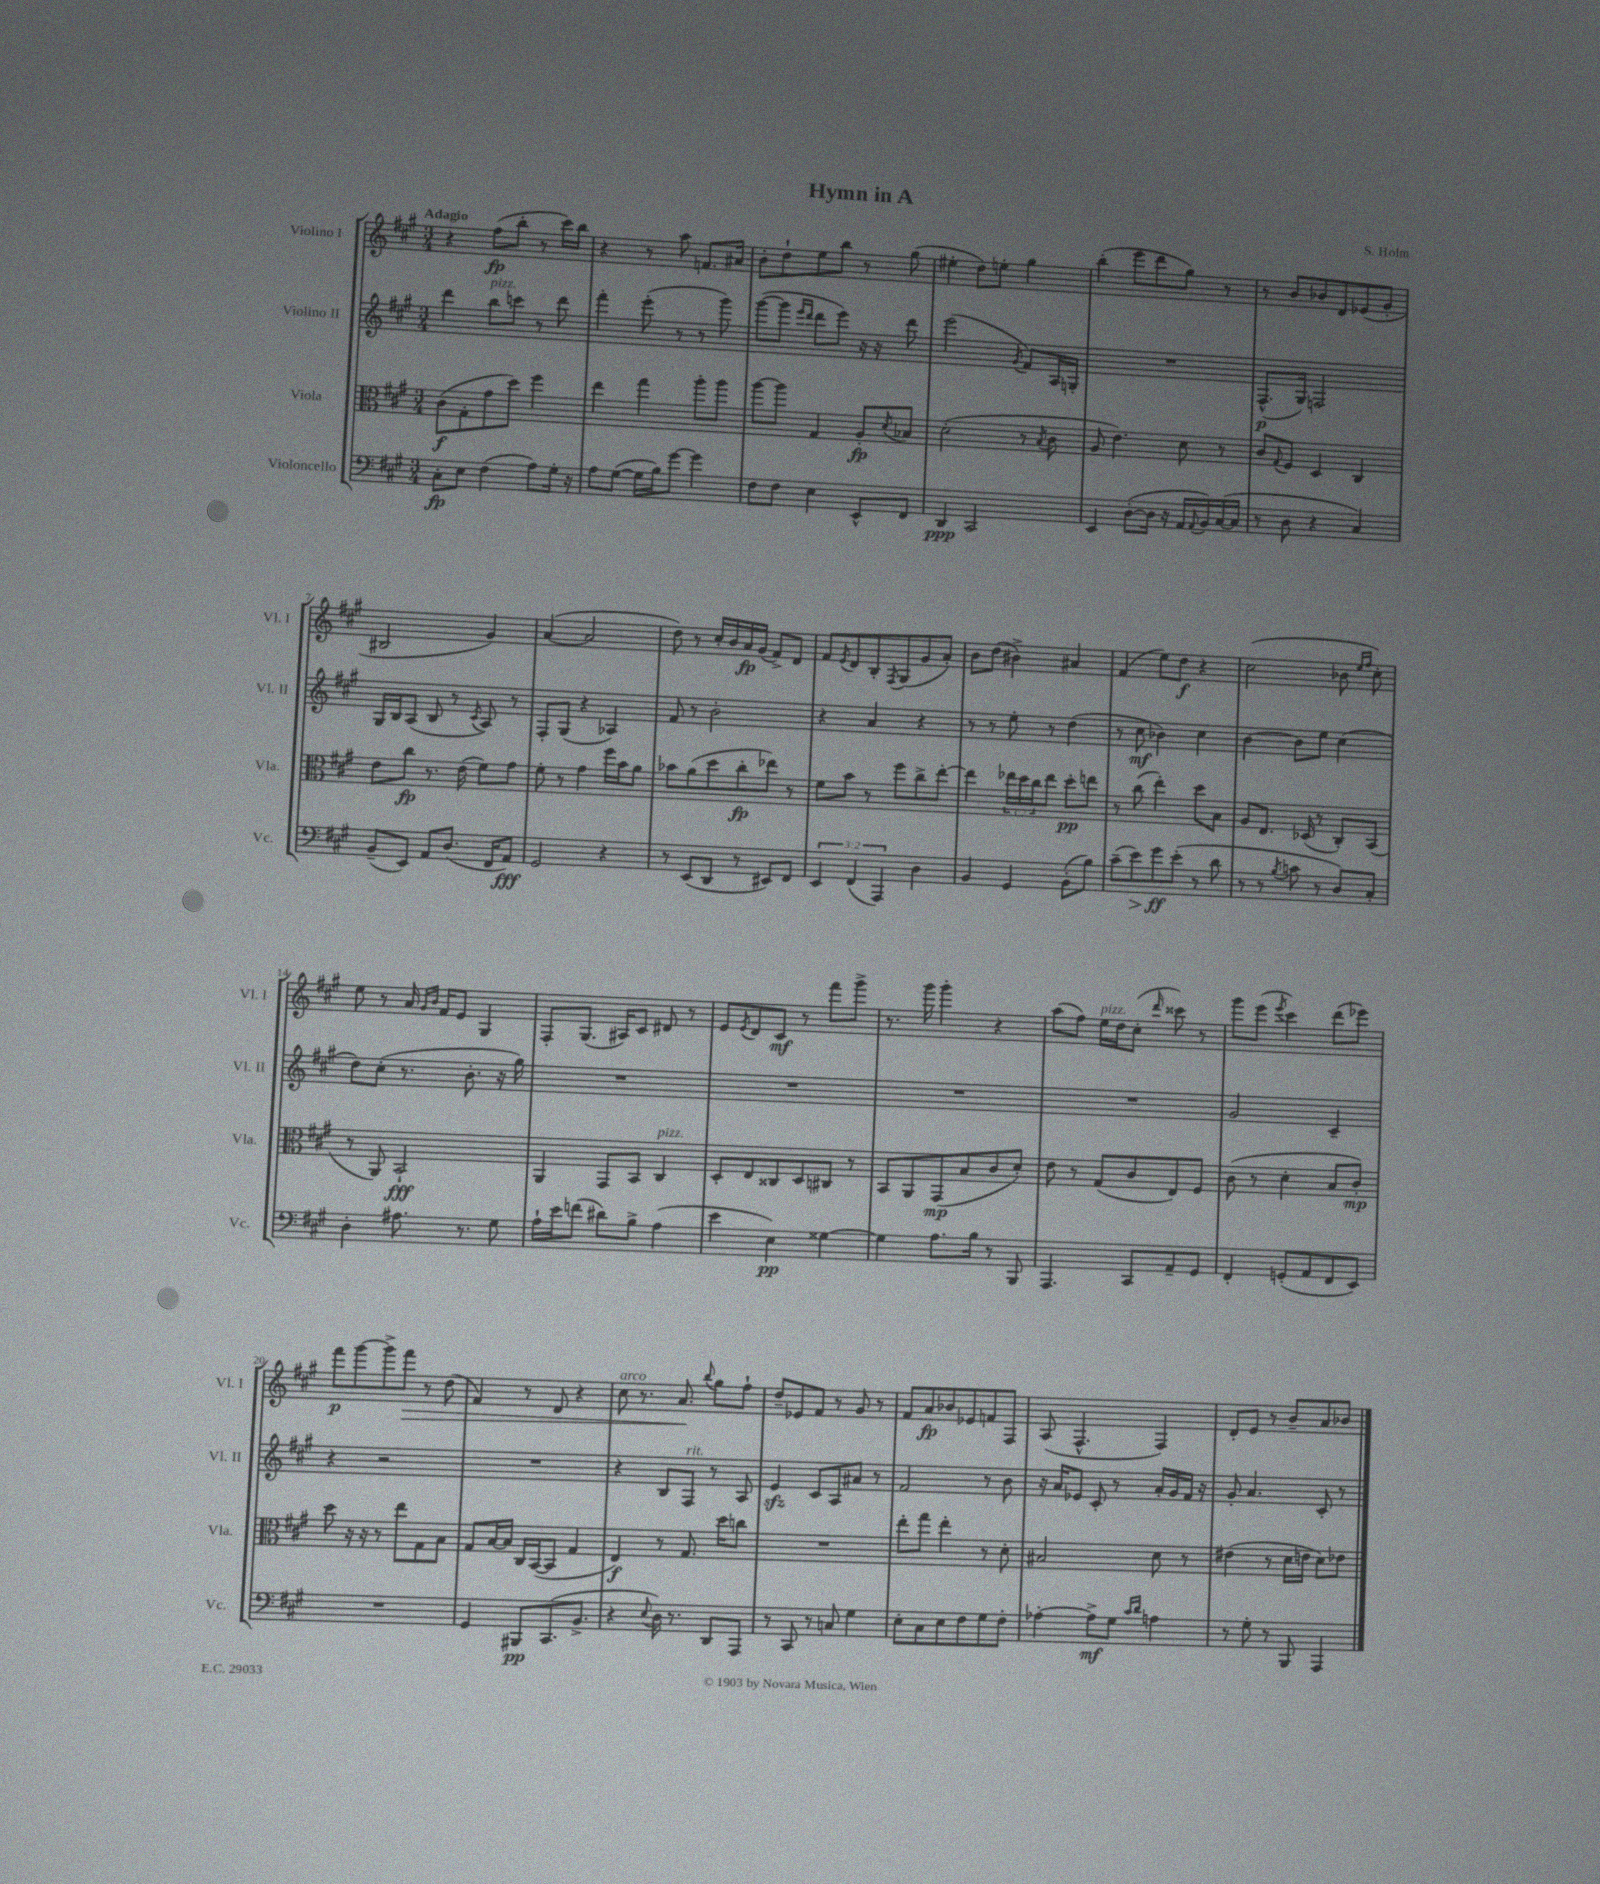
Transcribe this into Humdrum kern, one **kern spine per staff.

**kern	**dynam	**kern	**dynam	**kern	**dynam	**kern	**dynam
*part4	*part4	*part3	*part3	*part2	*part2	*part1	*part1
*staff4	*staff4	*staff3	*staff3	*staff2	*staff2	*staff1	*staff1
*I"Violoncello	*	*I"Viola	*	*I"Violino II	*	*I"Violino I	*
*I'Vc.	*	*I'Vla.	*	*I'Vl. II	*	*I'Vl. I	*
*clefF4	*	*clefC3	*	*clefG2	*	*clefG2	*
*k[f#c#g#]	*	*k[f#c#g#]	*	*k[f#c#g#]	*	*k[f#c#g#]	*
*M3/4	*	*M3/4	*	*M3/4	*	*M3/4	*
=1	=1	=1	=1	=1	=1	=1	=1
!	!	!	!	!	!	!LO:TX:a:B:t=Adagio	!
8C#'\L	fp	(8c#\L	f	4ddd\	.	4r	.
8E\J	.	8G#'\	.	.	.	.	.
!	!	!	!	!LO:TX:a:i:t=pizz.	!	!	!
(4F#\	.	8g#\	.	8bb\L	.	(8ff#\L	fp
.	.	8dd\J)	.	8cccn\J	.	8bb'\J	.
8A\L)	.	4ff#\	.	8r	.	8r	.
16G#'\Jk	.	.	.	8ddd\	.	16ccc#\LL)	.
16r	.	.	.	.	.	16bb\JJ	.
=2	=2	=2	=2	=2	=2	=2	=2
8A\L	.	4ee\	.	4fff#'\	.	4r	.
([8G#\J	.	.	.	.	.	.	.
16G#\LL]	.	4gg#\	.	(8eee'\	.	8r	.
16B\J)	.	.	.	.	.	.	.
[8g#\J	.	.	.	8r	.	8aa\	.
4g#\]	.	8aa'\L	.	8r	.	8.fn/L	.
.	.	8aa\J	.	8ggg#\)	.	.	.
.	.	.	.	.	.	16a#X/Jk	.
=3	=3	=3	=3	=3	=3	=3	=3
8F#\L	.	[8aa\L	.	([8ggg#\L	.	8b'\L	.
8F#\J	.	8aa\J]	.	8ggg#\J]	.	8dd`\	.
.	.	.	.	16qqeee/LL	.	.	.
.	.	.	.	16qqddd/JJ	.	.	.
4E\	.	4G#/	.	8ddd\L	.	8ee\	.
.	.	.	.	8eee\J)	.	8bb\J	.
8EE^^/L	.	8A'/L	fp	16r	.	8r	.
.	.	.	.	16r	.	.	.
.	.	8qd/	.	.	.	.	.
8FF#/J	.	8B-X/J	.	8ddd\	.	(8gg#\	.
=4	=4	=4	=4	=4	=4	=4	=4
4DD/	ppp	(2d'\	.	(2eee\	.	4ee#X'\	.
2CC#/	.	.	.	.	.	8dd\L)	.
.	.	.	.	.	.	8een'\J	.
.	.	.	.	8qg#/	.	.	.
.	.	8r	.	8f#/L)	.	4gg#\	.
.	.	8qB/	.	.	.	.	.
.	.	8c#\	.	16A/L	.	.	.
.	.	.	.	16Gn'/JJ	.	.	.
=5	=5	=5	=5	=5	=5	=5	=5
4EE/	.	8A/	.	2.r	.	(4bb'\	.
.	.	4.e\)	.	.	.	.	.
([8D'\L	.	.	.	.	.	8eee\L	.
16D\Jk]	.	.	.	.	.	8ddd\	.
16r	.	.	.	.	.	.	.
16AA/LL	.	8d\	.	.	.	8gg#\J)	.
8qqAA/	.	.	.	.	.	.	.
16BB/)	.	.	.	.	.	.	.
([16C#/	.	8r	.	.	.	8r	.
16C#/JJ]	.	.	.	.	.	.	.
=6	=6	=6	=6	=6	=6	=6	=6
8r	.	8c#/L	.	(8.F#^^/L	p	8r	.
.	.	8qqG#/	.	.	.	.	.
8D\	.	8F#/J	.	.	.	8b/L	.
.	.	.	.	16G#/Jk)	.	.	.
4r	.	4D/	.	2Fn/	.	8b-X/	.
.	.	.	.	.	.	8d/	.
4C#/)	.	4C#/	.	.	.	(8e-X/	.
.	.	.	.	.	.	8g#'/J	.
!!LO:LB:g=z
=7	=7	=7	=7	=7	=7	=7	=7
(8BB~/L	.	8e\L	.	16G#/LL	.	2B#X/	.
.	.	.	.	16B/J	.	.	.
8EE/J)	.	8cc#\J	fp	(8A/J	.	.	.
8AA/L	.	8.r	.	8B/	.	.	.
(8.D/J	.	.	.	8r	.	.	.
.	.	(16e\	.	.	.	.	.
.	.	.	.	8qc#/	.	.	.
.	.	8f#\L)	.	8A/)	.	4g#/)	.
16FF#/KL	.	.	.	.	.	.	.
8AA/J)	fff	8g#\J	.	8r	.	.	.
=8	=8	=8	=8	=8	=8	=8	=8
2GG#/	.	8f#'\	.	8F#'/L	.	([4a/	.
.	.	8r	.	(8G#/J	.	.	.
.	.	4g#\	.	4r	.	2a/]	.
4r	.	16ff#\LL	.	4A-X/)	.	.	.
.	.	16b\J	.	.	.	.	.
.	.	8a\J	.	.	.	.	.
=9	=9	=9	=9	=9	=9	=9	=9
8r	.	8b-X\L	.	8f#/	.	8dd\)	.
(8EE/L	.	(8a\	.	8r	.	8r	.
8DD/J	.	8dd\	.	2b'\	.	16cc#'/LL	.
.	.	.	.	.	.	16b/	.
8r	.	8cc#'\	fp	.	.	16a/	fp
.	.	.	.	.	.	(16g#/JJ	.
8EE#X/L)	.	8ee-X\J)	.	.	.	8f#^/L)	.
8FF#/J	.	8r	.	.	.	8d/J	.
=10	=10	=10	=10	=10	=10	=10	=10
6EE/	.	8f#\L	.	4r	.	8f#/L	.
.	.	.	.	.	.	8qe/	.
.	.	8b\J	.	.	.	8d/	.
(6FF#/	.	.	.	.	.	.	.
.	.	8r	.	4a/	.	8B'/	.
6AAA/)	.	.	.	.	.	.	.
.	.	.	.	.	.	8qF#/	.
.	.	8ff#\L	.	.	.	(8G#/	.
4D\	.	8cc#^\	.	4r	.	8g#/	.
.	.	[8ee'\J	.	.	.	8a'/J)	.
=11	=11	=11	=11	=11	=11	=11	=11
4BB/	.	4ee\]	.	8r	.	8b\L	.
.	.	.	.	8r	.	(8dd\J	.
4GG#/	.	24ee-X\LL	.	8ee'\	.	4b#X^\)	.
.	.	24dd\	.	.	.	.	.
.	.	24cc#\J	.	.	.	.	.
.	.	8ee-\J	.	8r	.	.	.
(8BB'\L	.	8dd'\L	pp	(4dd\	.	4a#X/	.
8B\J)	.	8een\J	.	.	.	.	.
=12	=12	=12	=12	=12	=12	=12	=12
(8c#~\L	.	8r	.	8r	.	(4f#/	.
!	!LO:HP:b	!	!	!	!	!	!
8e\)	>	(8cc#\	.	8cc#\	mf	.	.
8g#\	ff	4ee'\)	.	4b-X\)	.	8ee\L)	.
(8e'\J	]	.	.	.	.	8dd\J	f
8r	.	8dd\L	.	4cc#\	.	4r	.
8d\	.	8B\J	.	.	.	.	.
=13	=13	=13	=13	=13	=13	=13	=13
8r	.	8A/L	.	[4b\	.	(2cc#\	.
8r	.	8.E/J	.	.	.	.	.
8qB/	.	.	.	.	.	.	.
8cn\	.	.	.	8b\L]	.	.	.
.	.	(16D-X/	.	.	.	.	.
8r	.	8r	.	8ee\J	.	.	.
8D/L)	.	8C#'/L)	.	(4cc#\	.	8b-X\	.
.	.	.	.	.	.	16qqee/LL	.
.	.	.	.	.	.	16qqff#/JJ	.
8C#'/J	.	(8BB/J	.	.	.	8cc#'\)	.
!!LO:LB:g=z
=14	=14	=14	=14	=14	=14	=14	=14
4D'\	.	8r	.	8dd\L)	.	8ee\	.
.	.	8AA/)	.	(8cc#'\J	.	8r	.
8.A#X\	.	2BB`/	fff	8.r	.	16a/	.
.	.	.	.	.	.	16qqg#/LL	.
.	.	.	.	.	.	16qqb/JJ	.
.	.	.	.	.	.	16f#/KL	.
.	.	.	.	.	.	8e/J	.
8.r	.	.	.	8.b'\	.	.	.
.	.	.	.	.	.	4G#/	.
8G#\	.	.	.	16r	.	.	.
.	.	.	.	16gg#\)	.	.	.
=15	=15	=15	=15	=15	=15	=15	=15
16A`\LL	.	4AA/	.	2.r	.	8F#'/L	.
16e\J	.	.	.	.	.	.	.
(8fn\J	.	.	.	.	.	(8.G#/J	.
8d#X\L)	.	8GG#/L	.	.	.	.	.
.	.	.	.	.	.	16A#X/KL)	.
8B^\J	.	8BB/J	.	.	.	8c#/J	.
!	!	!LO:TX:a:i:t=pizz.	!	!	!	!	!
(4A\	.	4C#/	.	.	.	8d#X/	.
.	.	.	.	.	.	8r	.
=16	=16	=16	=16	=16	=16	=16	=16
4e\	.	8D'/L	.	2.r	.	8e/L	.
.	.	.	.	.	.	8qe/	.
.	.	8E/	.	.	.	8d/	.
4E\)	pp	8C##X/	.	.	.	8c#/J	mf
.	.	8D/	.	.	.	8r	.
[4G##X\	.	8C#X/J	.	.	.	8fff#\L	.
.	.	8r	.	.	.	8ggg#^\J	.
=17	=17	=17	=17	=17	=17	=17	=17
4G##\]	.	8BB/L	.	2.r	.	8.r	.
.	.	8AA/	.	.	.	.	.
.	.	.	.	.	.	16ggg#\	.
8.A\L	.	(8GG#/	mp	.	.	4ggg#'\	.
.	.	8B/	.	.	.	.	.
16B\Jk	.	.	.	.	.	.	.
8r	.	8c#/	.	.	.	4r	.
8BBB/	.	8d'/J)	.	.	.	.	.
=18	=18	=18	=18	=18	=18	=18	=18
4.AAA/	.	8e\	.	2.r	.	(8aa\L	.
.	.	8r	.	.	.	8ff#\J)	.
!	!	!	!	!	!	!LO:TX:a:i:t=pizz.	!
.	.	(8G#/L	.	.	.	16ee\LL	.
.	.	.	.	.	.	16dd\J	.
8CC#/L	.	8c#/	.	.	.	(8cc#'\J	.
.	.	.	.	.	.	16qqddd/	.
8AA~/	.	8E/)	.	.	.	8ccc##X\)	.
8GG#/J	.	8F#/J	.	.	.	8r	.
=19	=19	=19	=19	=19	=19	=19	=19
4FF#'/	.	(8c#\	.	2g#/	.	8ggg#\L	.
.	.	8r	.	.	.	(8eee\J	.
.	.	.	.	.	.	8qeee/	.
(8GGn'/L	.	4d'\	.	.	.	4ccc#\)	.
8AA/	.	.	.	.	.	.	.
8FF#/	.	8B/L	.	4c#~/	.	(8ddd\L	.
8EE/J)	.	8c#'/J)	mp	.	.	8eee-X\J)	.
!!LO:LB:g=z
=20	=20	=20	=20	=20	=20	=20	=20
2.r	.	8dd\	.	4r	.	8fff#\L	p
.	.	16r	.	.	.	[8ggg#\	.
.	.	16r	.	.	.	.	.
.	.	8r	.	2r	.	8ggg#^\]	.
!	!	!	!	!	!	!	!LO:HP:b
.	.	8ee\L	.	.	.	8fff#\J	>
.	.	8G#\	.	.	.	8r	.
.	.	8B\J	.	.	.	(8dd\	.
=21	=21	=21	=21	=21	=21	=21	=21
4GG#/	.	8G#/L	.	2.r	.	4f#/)	.
.	.	[16B/L	.	.	.	.	.
.	.	16B/JJ]	.	.	.	.	.
8BBB#X/L	pp	16C#/LL	.	.	.	8r	.
.	.	([16BB/J	.	.	.	.	.
(8.CC#/	.	8BB/J]	.	.	.	8d/	.
.	.	4G#/	.	.	.	4r	.
8.BB^/J	.	.	.	.	.	.	.
=22	=22	=22	=22	=22	=22	=22	=22
!	!	!	!	!	!	!LO:TX:a:i:t=arco	!
4r	.	4E/)	f	4r	.	8cc#\	.
.	.	.	.	.	.	8.r	.
8qqE/	.	.	.	.	.	.	.
16D\)	.	8r	.	8B/L	.	.	.
8.r	.	.	.	.	.	8.a/	.
!	!	!	!	!LO:TX:a:i:t=rit.	!	!	!
.	.	8.G#/	.	8F#/J	.	.	.
.	.	.	.	.	.	8qqbb/	.
8DD/L	.	.	.	8r	.	8gg#\L	]
.	.	16dd\KL	.	.	.	.	.
8AAA/J	.	8ccn\J	.	8A/	.	8ff#`\J	.
=23	=23	=23	=23	=23	=23	=23	=23
8r	.	2.r	.	4ezz/	.	8dd~/L	.
8CC#/	.	.	.	.	.	8e-X/	.
8r	.	.	.	8c#/L	.	8f#/J	.
8Cn/	.	.	.	8A/	.	8r	.
4G#\	.	.	.	8a#X/J	.	8g#/	.
.	.	.	.	8r	.	8r	.
=24	=24	=24	=24	=24	=24	=24	=24
8E'\L	.	8ee'\L	.	2f#/	.	8f#/L	.
8C#\	.	8gg#\J	.	.	.	8a/	fp
8E\	.	4ee'\	.	.	.	8b-X/	.
8F#\	.	.	.	.	.	8e-X/	.
8G#\	.	8r	.	8r	.	8fn/	.
8F#'\J	.	8d'\	.	8b\	.	8F#/J	.
=25	=25	=25	=25	=25	=25	=25	=25
[4A-X'\	.	2B#X/	.	16r	.	(8A/	.
.	.	.	.	16a/KL	.	.	.
.	.	.	.	8e-X/J	.	4.F#^^/	.
8A-^\L]	mf	.	.	8c#'/	.	.	.
8G#\J	.	.	.	8r	.	.	.
16qqc#/LL	.	.	.	.	.	.	.
16qqd/JJ	.	.	.	.	.	.	.
4An\	.	8d\	.	16a'/LL	.	4F#/)	.
.	.	.	.	16g#/	.	.	.
.	.	8r	.	16f#/JJ	.	.	.
.	.	.	.	16r	.	.	.
=26	=26	=26	=26	=26	=26	=26	=26
8r	.	(4e#X\	.	8g#'/	.	8d'/L	.
8G#'\	.	.	.	4.a/	.	8e/J	.
8r	.	8r	.	.	.	8r	.
8BBB/	.	16d\LL	.	.	.	8b~/L	.
.	.	16en\JJ	.	.	.	.	.
4AAA/	.	8d\L)	.	8c#'/	.	8a/	.
.	.	8e-X\J	.	8r	.	8b-X/J	.
==	==	==	==	==	==	==	==
*-	*-	*-	*-	*-	*-	*-	*-
